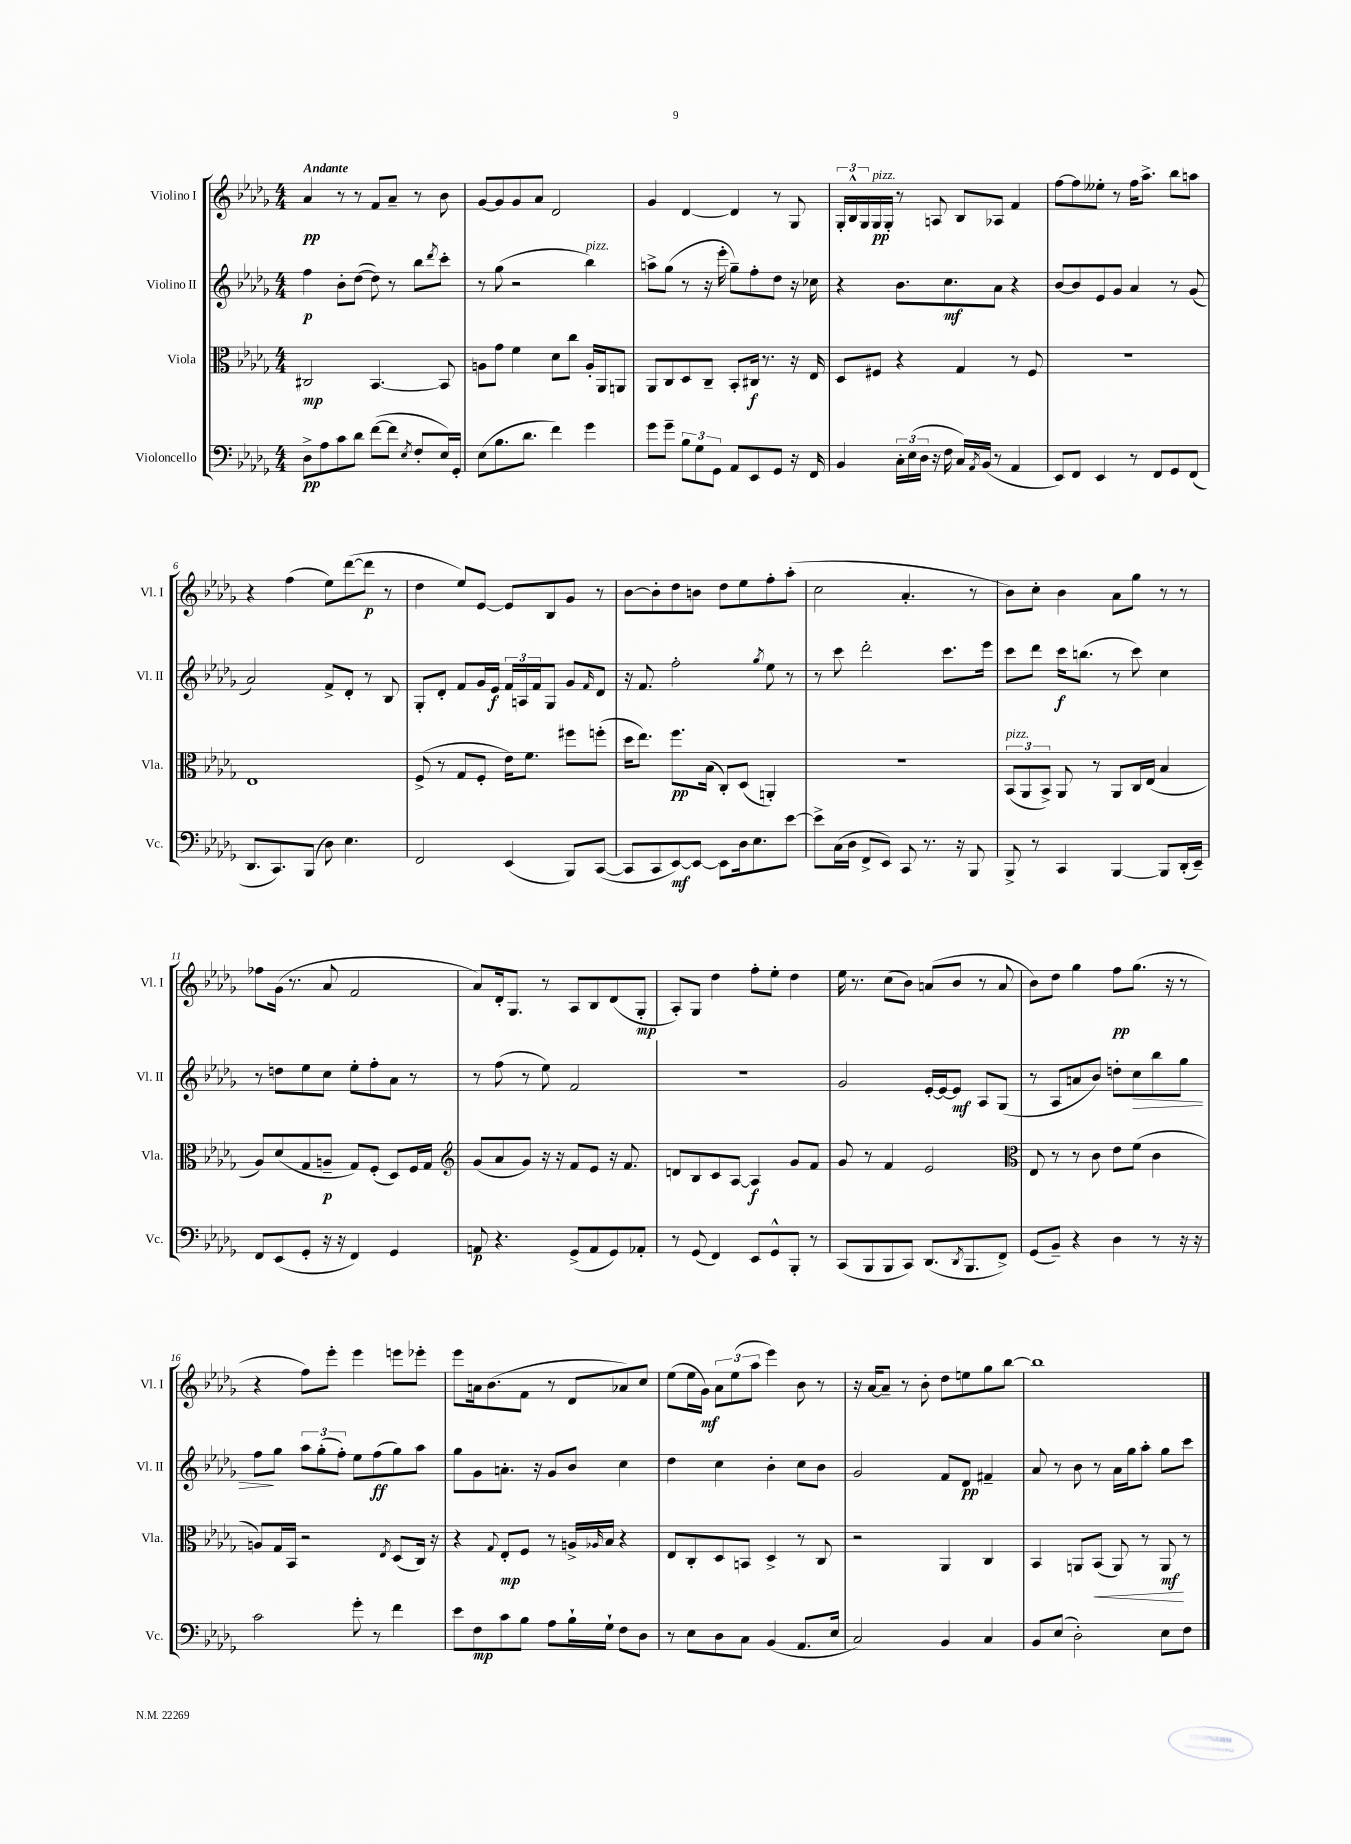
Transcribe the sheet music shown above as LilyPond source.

<<
\new StaffGroup <<
\new Staff = "s0" \with { instrumentName = "Violino I" shortInstrumentName = "Vl. I" } {
    \clef treble \key des \major \numericTimeSignature \time 4/4 \tempo "Andante"
    aes'4\pp r8 r8 f'8 aes'8-- r8 bes'8 |
    ges'8~ ges'8 ges'8 aes'8 des'2 |
    ges'4 des'4~ des'4 r8 ges8 |
    \tuplet 3/2 { ges16-. bes16-^ ges16 } ges16\pp^\markup { \italic "pizz." } ges16-. r8 a8 bes8 aes8 f'4 |
    f''8~ f''8 eeses''8-. r8 f''16 aes''8.-> bes''8 a''8 |
    r4 f''4( ees''8) des'''8~( des'''8\p r8 |
    des''4 ees''8) ees'8~ ees'8 bes8 ges'8 r8 |
    bes'8~ bes'8-. des''8 b'8 des''8 ees''8 f''8-. aes''8-.( |
    c''2 aes'4.-. r8 |
    bes'8) c''8-. bes'4 aes'8 ges''8 r8 r8 |
    fes''8 ges'16( r8. aes'8 f'2 |
    aes'8) des'16-. ges8. r8 aes8 bes8 des'8( ges8-.\mp |
    aes8-.) ges8 des''4 f''8-. ees''8-. des''4 |
    ees''16 r8. c''8( bes'8) a'8( bes'8 r8 a'8 |
    bes'8) des''8 ges''4 f''8\pp ges''8.( r16 r8 |
    r4 f''8) ees'''8-. ees'''4 e'''8 ees'''8-. |
    ees'''8 a'16 bes'8.( f'8 r8 des'8 aes'8) c''8 |
    ees''8( ees''16 ges'16\mf) \tuplet 3/2 { aes'8 ees''8( aes''8 } ees'''4) bes'8 r8 |
    r16 aes'16~ aes'8-- r8 bes'8-. des''8 e''8 ges''8 bes''8~ |
    bes''1 \bar "|." |
}
\new Staff = "s1" \with { instrumentName = "Violino II" shortInstrumentName = "Vl. II" } {
    \clef treble \key des \major \numericTimeSignature \time 4/4
    f''4\p bes'8-. des''8~( des''8) r8 bes''8 \acciaccatura { des'''8 } c'''8-. |
    r8 ges''8( r2 bes''4^\markup { \italic "pizz." }) |
    a''8-> ges''8( r8 r16 ees'''16-. ges''8--) f''8-. des''8 r16 ces''16 |
    r4 bes'8. c''8.\mf aes'8 r4 |
    bes'8~ bes'8 ees'8 ges'8 aes'4 r8 ges'8( |
    aes'2) f'8-> des'8-. r8 bes8 |
    ges8-. des'8-. f'8 ges'16 ees'16\f \tuplet 3/2 { f'16 a16 f'16 } ges8 ges'8 \grace { f'16 } des'8 |
    r16 f'8. f''2-. \acciaccatura { ges''8 } ees''8 r8 |
    r8 c'''8 des'''2-. c'''8. ees'''16 |
    c'''8 des'''8 c'''16\f b''8.( r8 c'''8) c''4 |
    r8 d''8 ees''8 c''8 ees''8-. f''8-. aes'8 r8 |
    r8 f''8( r8 ees''8) f'2 |
    R1 |
    ges'2 ees'16~-. ees'16~ ees'8\mf aes8 ges8( |
    r8 aes8 a'8 bes'8) d''8-. c''8\> bes''8 ges''8 |
    f''8\! ges''8 \tuplet 3/2 { aes''8 ges''8-.( f''8-.) } ees''8 f''8\ff( ges''8) aes''8 |
    ges''8 ges'8 a'8.-. r16 ges'8 bes'8 c''4 |
    des''4 c''4 bes'4-. c''8 bes'8 |
    ges'2 f'8 des'8\pp fis'4-- |
    aes'8 r8 bes'8 r8 aes'16 ges''16 aes''8-. ges''8 c'''8 \bar "|." |
}
\new Staff = "s2" \with { instrumentName = "Viola" shortInstrumentName = "Vla." } {
    \clef alto \key des \major \numericTimeSignature \time 4/4
    cis2\mp bes,4.~ bes,8 |
    a8 ges'8 f'4 des'8 c''8 a16-. aes,16 a,8 |
    aes,8 c8 des8 c8-- bes,8-. cis16\f r8. r16 ees16 |
    des8 fis8 r4 ges4 r8 fis8 |
    R1 |
    ees1 |
    f8->( r8 ges8 f8-. ees'16) f'8. fis''8 f''8-.( |
    des''16 ees''8.) f''8.\pp bes16( c8-.) des8( a,4-.) |
    R1 |
    \tuplet 3/2 { bes,8^\markup { \italic "pizz." }( aes,8 bes,8->) } aes,8 r8 aes,8 c16 ees16( bes4 |
    aes8) des'8( ges8 a8--\p ges8) f8-.( des8) f16 ges16 |
    \clef treble ges'8( aes'8 ges'8) r16 r16 f'8 ees'8 r16 f'8. |
    d'8 bes8 c'8 aes8~ aes4\f ges'8 f'8 |
    ges'8 r8 f'4 ees'2 |
    \clef alto ees8 r8 r8 c'8 ees'8 f'8( c'4 |
    a8) ges16 bes,16 r2 \acciaccatura { ees8 } des8( c16) r16 |
    r4 \appoggiatura { ges8 } ees8-.\mp f8 r8 a16-> \grace { aes16 } bes16 r4 |
    ees8 c8-. des8 b,8 des4-> r8 c8 |
    r2 aes,4 c4 |
    bes,4 a,8 bes,8\<( a,8) r8 a,8\mf\! r8 \bar "|." |
}
\new Staff = "s3" \with { instrumentName = "Violoncello" shortInstrumentName = "Vc." } {
    \clef bass \key des \major \numericTimeSignature \time 4/4
    des8->\pp aes8 c'8 des'8 f'8~( f'8 \acciaccatura { ees8 } f8-. ees16) ges,16-. |
    ees8( bes8. des'8. f'4) ges'4 |
    ges'8 ges'8-- \tuplet 3/2 { bes8 ges8 ges,8 } aes,8 ees,8 ges,8 r16 f,16 |
    bes,4 \tuplet 3/2 { c16-. ees16( des16 } r16 f16 c16) \acciaccatura { aes,8 } bes,16( r8 aes,4 |
    ees,8) f,8 ees,4 r8 f,8 ges,8 f,8( |
    des,8. c,8.) bes,,8( des8) ees4. |
    f,2 ees,4( bes,,8) c,8~( |
    c,8 c,8 ees,8~\mf) ees,8~ ees,8 des16 ees8. ees'8~ |
    ees'8-> c16( des16 f,8-> ees,8) c,8 r8. r16 bes,,8 |
    bes,,8-> r8 c,4 bes,,4~ bes,,8 des,16-.( ees,16--) |
    f,8 ees,8( ges,8-. r16 r16 f,4) ges,4 |
    a,8\p r4. ges,8->( a,8 ges,8) aes,8-. |
    r8 ges,8( f,4) ees,8 ges,8-^ bes,,8-. r8 |
    c,8( bes,,8 bes,,8 c,8) des,8.( \acciaccatura { des,8 } bes,,8. f,8->) |
    ges,8( bes,8--) r4 des4 r8 r16 r16 |
    c'2 ges'8-. r8 f'4 |
    ees'8 f8\mp c'8 bes8 aes8 bes16-! ges16-! f8 des8 |
    r8 ees8 des8 c8 bes,4( aes,8. ees16 |
    c2) bes,4 c4 |
    bes,8 ees8( des2-.) ees8 f8 \bar "|." |
}
>>
>>
